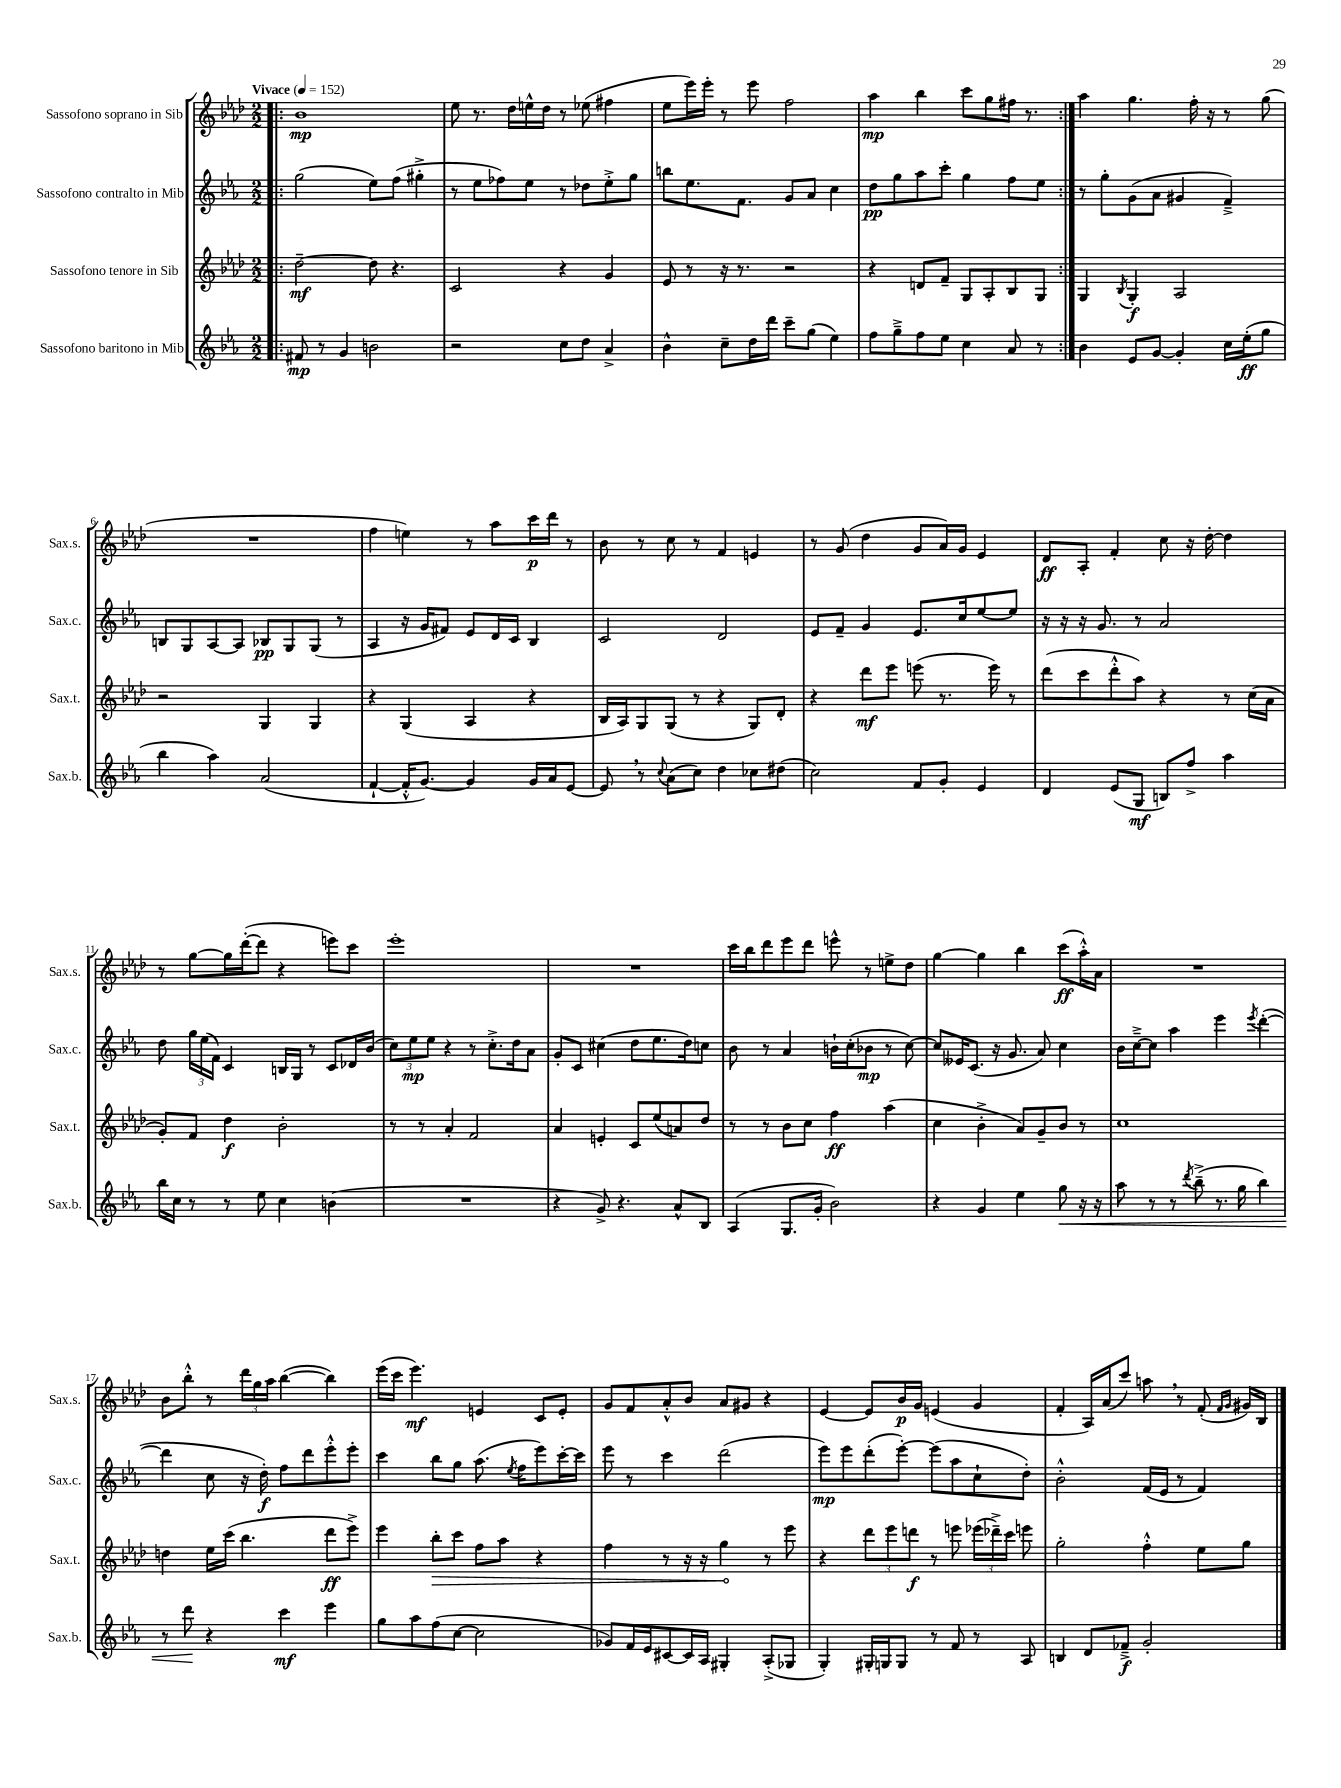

**kern	**dynam	**kern	**dynam	**kern	**dynam	**kern	**dynam
*part4	*part4	*part3	*part3	*part2	*part2	*part1	*part1
*staff4	*staff4	*staff3	*staff3	*staff2	*staff2	*staff1	*staff1
*I"Sassofono baritono in Mib	*	*I"Sassofono tenore in Sib	*	*I"Sassofono contralto in Mib	*	*I"Sassofono soprano in Sib	*
*I'Sax.b.	*	*I'Sax.t.	*	*I'Sax.c.	*	*I'Sax.s.	*
*clefG2	*	*clefG2	*	*clefG2	*	*clefG2	*
*k[b-e-a-]	*	*k[b-e-a-d-]	*	*k[b-e-a-]	*	*k[b-e-a-d-]	*
*M2/2	*	*M2/2	*	*M2/2	*	*M2/2	*
*MM152	*	*MM152	*	*MM152	*	*MM152	*
=1!|:	=1!|:	=1!|:	=1!|:	=1!|:	=1!|:	=1!|:	=1!|:
!	!	!	!	!	!	!LO:TX:a:B:t=Vivace	!
8f#X/	mp	[2dd-~\	mf	(2gg\	.	1b-	mp
8r	.	.	.	.	.	.	.
4g/	.	.	.	.	.	.	.
2bn\	.	8dd-\]	.	8ee-\L)	.	.	.
.	.	4.r	.	(8ff\J	.	.	.
.	.	.	.	4gg#X'^\	.	.	.
=2	=2	=2	=2	=2	=2	=2	=2
2r	.	2c/	.	8r	.	8ee-\	.
.	.	.	.	8ee-\L	.	8.r	.
.	.	.	.	8ff-X\)	.	.	.
.	.	.	.	.	.	16dd-\LL	.
.	.	.	.	8ee-\J	.	16een^^\	.
.	.	.	.	.	.	16dd-\JJ	.
8cc\L	.	4r	.	8r	.	8r	.
8dd\J	.	.	.	8dd-X\L	.	(8ee-X\	.
4a-^/	.	4g/	.	8ee-'^\	.	4ff#X\	.
.	.	.	.	8gg\J	.	.	.
=3	=3	=3	=3	=3	=3	=3	=3
4b-^^\	.	8e-/	.	8bbn\L	.	8ee-\L	.
.	.	8r	.	8.ee-\	.	16eee-\L)	.
.	.	.	.	.	.	16eee-'\JJ	.
8cc~\L	.	16r	.	.	.	8r	.
.	.	8.r	.	8.f\J	.	.	.
16dd\L	.	.	.	.	.	8eee-\	.
16ddd\JJ	.	.	.	.	.	.	.
8ccc~\L	.	2r	.	8g/L	.	2ff\	.
(8gg\J	.	.	.	8a-/J	.	.	.
4ee-\)	.	.	.	4cc\	.	.	.
=4	=4	=4	=4	=4	=4	=4	=4
8ff\L	.	4r	.	8dd\L	pp	4aa-\	mp
8gg~^\	.	.	.	8gg\	.	.	.
8ff\	.	8dn/L	.	8aa-\	.	4bb-\	.
8ee-\J	.	8f~/J	.	8ccc'\J	.	.	.
4cc\	.	8G/L	.	4gg\	.	8ccc\L	.
.	.	8A-'/	.	.	.	8gg\	.
8a-/	.	8B-/	.	8ff\L	.	16ff#X\Jk	.
.	.	.	.	.	.	8.r	.
8r	.	8G/J	.	8ee-\J	.	.	.
=5:|!	=5:|!	=5:|!	=5:|!	=5:|!	=5:|!	=5:|!	=5:|!
4b-\	.	4G/	.	8r	.	4aa-\	.
.	.	.	.	8gg'\L	.	.	.
.	.	8qB-/	.	.	.	.	.
8e-/L	.	4G'/	f	(8g\	.	4.gg\	.
[8g/J	.	.	.	8a-\J	.	.	.
4g'/]	.	2A-/	.	4g#X/	.	.	.
.	.	.	.	.	.	16ff'\	.
.	.	.	.	.	.	16r	.
16cc\LL	.	.	.	4f~^/)	.	8r	.
(16ee-'\J	ff	.	.	.	.	.	.
8gg\J	.	.	.	.	.	(8gg\	.
!!LO:LB:g=z
=6	=6	=6	=6	=6	=6	=6	=6
4bb-\	.	2r	.	8Bn/L	.	1r	.
.	.	.	.	8G/	.	.	.
4aa-\)	.	.	.	[8A-/	.	.	.
.	.	.	.	8A-/J]	.	.	.
(2a-/	.	4G/	.	8B-X/L	pp	.	.
.	.	.	.	8G/	.	.	.
.	.	4G/	.	(8G/J	.	.	.
.	.	.	.	8r	.	.	.
=7	=7	=7	=7	=7	=7	=7	=7
[4f`/	.	4r	.	4A-/	.	4ff\	.
16f'^^/KL]	.	(4G/	.	16r	.	4een\)	.
[8.g/J)	.	.	.	16g/KL	.	.	.
.	.	.	.	8f#X/J)	.	.	.
4g/]	.	4A-/	.	8e-/L	.	8r	.
.	.	.	.	16d/L	.	8aa-\L	.
.	.	.	.	16c/JJ	.	.	.
16g/LL	.	4r	.	4B-/	.	16ccc\L	p
16a-/J	.	.	.	.	.	16ddd-\JJ	.
[8e-/J	.	.	.	.	.	8r	.
=8	=8	=8	=8	=8	=8	=8	=8
8e-,/]	.	16B-/LL	.	2c/	.	8b-\	.
.	.	16A-/J)	.	.	.	.	.
8r	.	8G/	.	.	.	8r	.
8qqcc/	.	.	.	.	.	.	.
(8a-\L	.	(8G/J	.	.	.	8cc\	.
8cc\J)	.	8r	.	.	.	8r	.
4dd\	.	4r	.	2d/	.	4f/	.
8cc-X\L	.	8G/L)	.	.	.	4en/	.
(8dd#X\J	.	8d-'/J	.	.	.	.	.
=9	=9	=9	=9	=9	=9	=9	=9
2cc\)	.	4r	.	8e-/L	.	8r	.
.	.	.	.	8f~/J	.	(8g/	.
.	.	8ddd-\L	mf	4g/	.	4dd-\	.
.	.	8eee-\J	.	.	.	.	.
8f/L	.	(8eeen\	.	8.e-/L	.	8g/L	.
8g'/J	.	8.r	.	.	.	16a-/L)	.
.	.	.	.	16cc/k	.	16g/JJ	.
4e-/	.	.	.	[8ee-/	.	4e-/	.
.	.	16eee\)	.	.	.	.	.
.	.	8r	.	8ee-/J]	.	.	.
=10	=10	=10	=10	=10	=10	=10	=10
4d/	.	(8ddd-\L	.	16r	.	8d-/L	ff
.	.	.	.	16r	.	.	.
.	.	8ccc\	.	16r	.	8A-'/J	.
.	.	.	.	8.g/	.	.	.
(8e-/L	.	8ddd-'^^\	.	.	.	4f'/	.
8G/J	mf	8aa-\J)	.	8r	.	.	.
8Bn/L)	.	4r	.	2a-/	.	8cc\	.
8ff^/J	.	.	.	.	.	16r	.
.	.	.	.	.	.	[16dd-'\	.
4aa-\	.	8r	.	.	.	4dd-\]	.
.	.	(16cc\LL	.	.	.	.	.
.	.	16a-\JJ	.	.	.	.	.
!!LO:LB:g=z
=11	=11	=11	=11	=11	=11	=11	=11
16bb-\LL	.	8g'/L)	.	8dd\	.	8r	.
16cc\JJ	.	.	.	.	.	.	.
8r	.	8f/J	.	24gg\LL	.	[8gg\L	.
.	.	.	.	(24ee-\	.	.	.
.	.	.	.	24f\JJ)	.	.	.
8r	.	4dd-\	f	4c/	.	16gg\L]	.
.	.	.	.	.	.	([16ddd-'\J	.
8ee-\	.	.	.	.	.	8ddd-\J]	.
4cc\	.	2b-'\	.	16Bn/LL	.	4r	.
.	.	.	.	16G/JJ	.	.	.
.	.	.	.	8r	.	.	.
(4bn\	.	.	.	8c/L	.	8eeen\L)	.
.	.	.	.	16d-X/L	.	8ccc\J	.
.	.	.	.	(16b-/JJ	.	.	.
=12	=12	=12	=12	=12	=12	=12	=12
1r	.	8r	.	12cc\L)	.	1eee-'	.
.	.	.	.	12ee-\	mp	.	.
.	.	8r	.	.	.	.	.
.	.	.	.	12ee-\J	.	.	.
.	.	4a-'/	.	4r	.	.	.
.	.	2f/	.	8r	.	.	.
.	.	.	.	8.cc'^\L	.	.	.
.	.	.	.	16dd\k	.	.	.
.	.	.	.	8a-\J	.	.	.
=13	=13	=13	=13	=13	=13	=13	=13
4r	.	4a-/	.	8g'/L	.	1r	.
.	.	.	.	8c/J	.	.	.
8g^/)	.	4en'/	.	(4cc#X\	.	.	.
4.r	.	.	.	.	.	.	.
.	.	8c/L	.	8dd\L	.	.	.
.	.	(8ee-/	.	8.ee-\	.	.	.
8a-^^/L	.	8an/)	.	.	.	.	.
.	.	.	.	16dd\k)	.	.	.
8B-/J	.	8dd-/J	.	8ccn\J	.	.	.
=14	=14	=14	=14	=14	=14	=14	=14
(4A-/	.	8r	.	8b-\	.	16ccc\LL	.
.	.	.	.	.	.	16bb-\J	.
.	.	8r	.	8r	.	8ddd-\	.
8.G/L	.	8b-\L	.	4a-/	.	8eee-\	.
.	.	8cc\J	.	.	.	8ddd-\J	.
16g'/Jk	.	.	.	.	.	.	.
2b-\)	.	4ff\	ff	16bn`\LL	.	8eeen^^\	.
.	.	.	.	(16cc'\J	.	.	.
.	.	.	.	8b-X\J	mp	8r	.
.	.	(4aa-\	.	8r	.	8een^\L	.
.	.	.	.	[8cc\)	.	8dd-\J	.
=15	=15	=15	=15	=15	=15	=15	=15
4r	.	4cc\	.	8cc/L]	.	[4gg\	.
.	.	.	.	16e--X/K	.	.	.
.	.	.	.	(8.c/J	.	.	.
4g/	.	4b-'^\	.	.	.	4gg\]	.
.	.	.	.	16r	.	.	.
.	.	.	.	8.g/	.	.	.
4ee-\	.	8a-/L)	.	.	.	4bb-\	.
.	.	8g~/	.	8a-/)	.	.	.
!	!LO:HP:b	!	!	!	!	!	!
8gg\	<	8b-/J	.	4cc\	.	(8ccc\L	ff
16r	.	8r	.	.	.	16aa-'^^\L)	.
16r	.	.	.	.	.	16a-\JJ	.
=16	=16	=16	=16	=16	=16	=16	=16
8aa-\	.	1cc	.	16b-\LL	.	1r	.
.	.	.	.	[16cc~^\J	.	.	.
8r	.	.	.	8cc\J]	.	.	.
8r	.	.	.	4aa-\	.	.	.
8qddd/	.	.	.	.	.	.	.
(8bb-~^\	.	.	.	.	.	.	.
8.r	.	.	.	4eee-\	.	.	.
16gg\	.	.	.	.	.	.	.
.	.	.	.	8qeee-/	.	.	.
4bb-\)	.	.	.	([4ddd'\	.	.	.
!!LO:LB:g=z
=17	=17	=17	=17	=17	=17	=17	=17
8r	.	4ddn\	.	4ddd\]	.	8b-\L	.
8ddd\	.	.	.	.	.	8bb-'^^\J	.
4r	[	16ee-\LL	.	8cc\	.	8r	.
.	.	(16ccc\JJ	.	.	.	.	.
.	.	4.bb-\	.	16r	.	24ddd-\LL	.
.	.	.	.	.	.	24gg\	.
.	.	.	.	16dd'\)	f	.	.
.	.	.	.	.	.	24aa-\JJ	.
4ccc\	mf	.	.	8ff\L	.	([4bb-\	.
.	.	.	.	8ddd\	.	.	.
4eee-\	.	8ddd-\L	ff	8eee-'^^\	.	4bb-\])	.
.	.	8eee-^\J)	.	8eee-'\J	.	.	.
=18	=18	=18	=18	=18	=18	=18	=18
8gg\L	.	4eee-\	.	4ccc\	.	(16eee-\LL	.
.	.	.	.	.	.	16ccc\JJ	.
8aa-\	.	.	.	.	.	4.eee-\)	mf
!	!	!	!LO:HP:b	!	!	!	!
(8ff\	.	8bb-'\L	>	8bb-\L	.	.	.
[8cc\J	.	8ccc\J	.	8gg\J	.	.	.
2cc\]	.	8ff\L	.	(8.aa-\	.	4en/	.
.	.	8aa-\J	.	.	.	.	.
.	.	.	.	8qee-/	.	.	.
.	.	.	.	16ff\KL	.	.	.
.	.	4r	.	8eee-\)	.	8c/L	.
.	.	.	.	[16ccc'\L	.	8e'/J	.
.	.	.	.	16ccc\JJ]	.	.	.
=19	=19	=19	=19	=19	=19	=19	=19
8g-X/L)	.	4ff\	.	8eee-\	.	8g/L	.
16f/L	.	.	.	8r	.	8f/	.
16e-/J	.	.	.	.	.	.	.
[8c#X/	.	8r	.	4ccc\	.	8a-'^^/	.
16c#/L]	.	16r	.	.	.	8b-/J	.
16A-/JJ	.	16r	.	.	.	.	.
4G#X'/	.	4gg\	.	(2ddd\	.	8a-/L	.
.	.	.	.	.	.	8g#X/J	.
(8A-'^/L	.	8r	]	.	.	4r	.
8G-X/J	.	8eee-\	.	.	.	.	.
=20	=20	=20	=20	=20	=20	=20	=20
4G'/)	.	4r	.	8eee-\L)	mp	[4e-/	.
.	.	.	.	8eee-\	.	.	.
16G#X'/LL	.	12ddd-\L	.	(8ddd'\	.	8e-/L]	.
16Gn/J	.	.	.	.	.	.	.
.	.	12eee-\	.	.	.	.	.
8G/J	.	.	.	[8eee-'\J)	.	16b-/L	p
.	.	12dddn\J	f	.	.	.	.
.	.	.	.	.	.	16g/JJ	.
8r	.	8r	.	(8eee-\L]	.	(4en/	.
8f/	.	8eeen\	.	8aa-\	.	.	.
8r	.	(24eee-X\LL	.	8cc`\	.	4g/	.
.	.	24ddd-X~^\)	.	.	.	.	.
.	.	24ccc\JJ	.	.	.	.	.
8A-/	.	8eeen\	.	8dd'\J)	.	.	.
=21	=21	=21	=21	=21	=21	=21	=21
4Bn/	.	2gg'\	.	2b-'^^\	.	4f'/	.
8d/L	.	.	.	.	.	16A-/LL)	.
.	.	.	.	.	.	(16a-/J	.
8f-X~^/J	f	.	.	.	.	8ccc/J)	.
2g'/	.	4ff'^^\	.	(16f/LL	.	8aan,\	.
.	.	.	.	16e-/JJ	.	.	.
.	.	.	.	8r	.	8r	.
.	.	8ee-\L	.	4f/)	.	(8f'/	.
.	.	.	.	.	.	16qqf/LL	.
.	.	.	.	.	.	16qqg/JJ	.
.	.	8gg\J	.	.	.	16g#X/LL)	.
.	.	.	.	.	.	16B-/JJ	.
==	==	==	==	==	==	==	==
*-	*-	*-	*-	*-	*-	*-	*-
